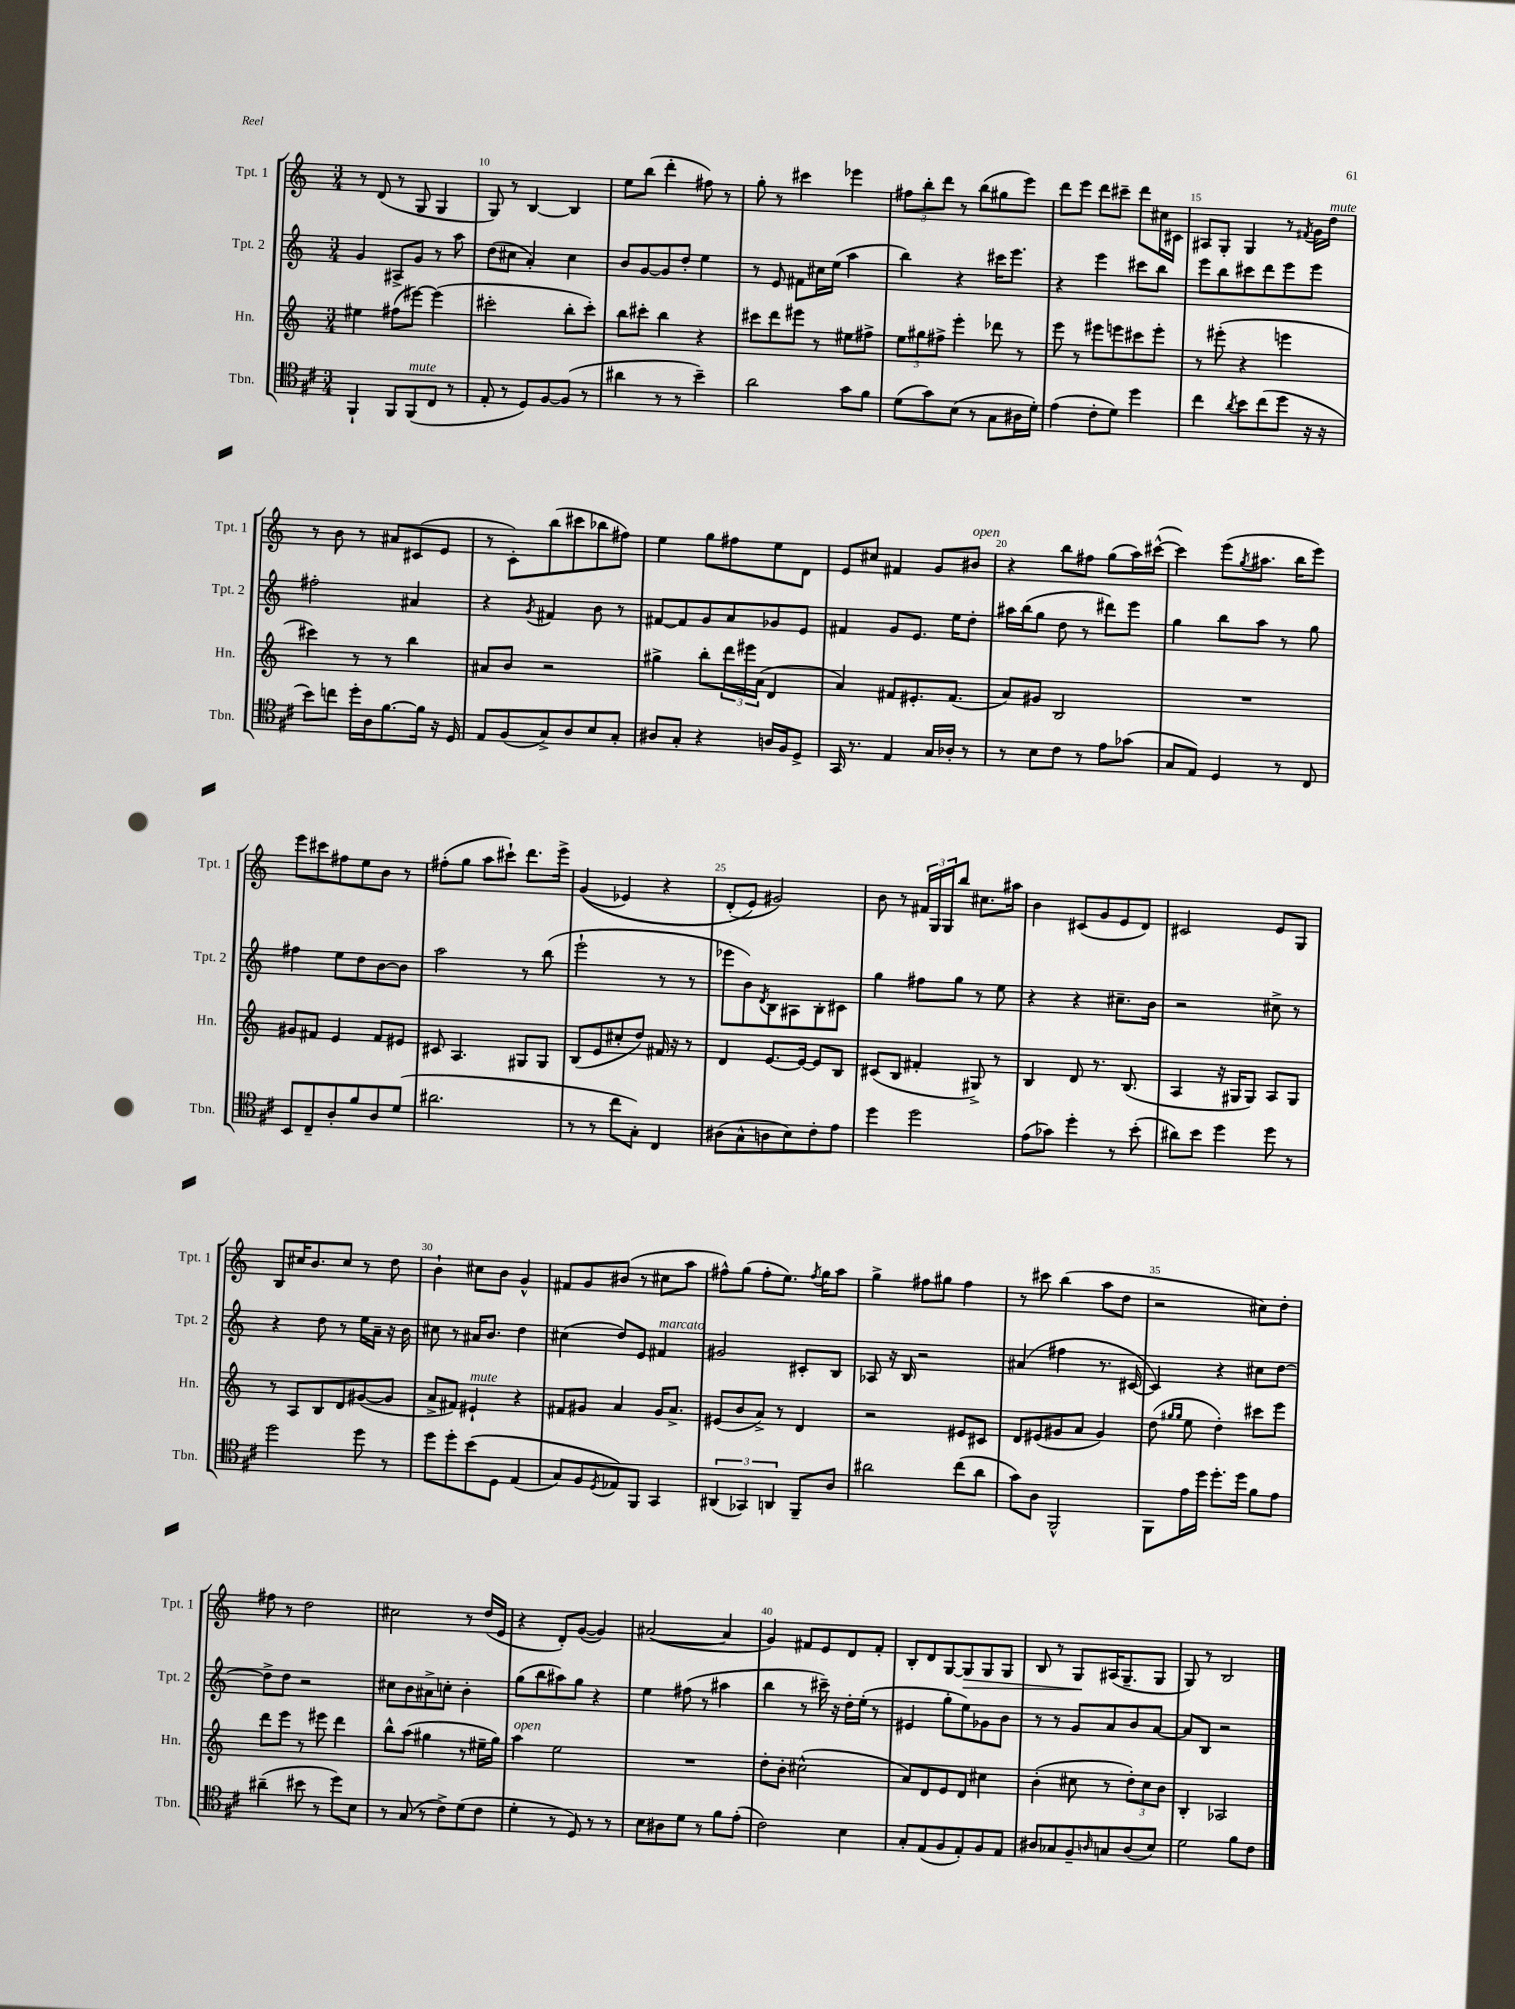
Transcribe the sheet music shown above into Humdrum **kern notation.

**kern	**kern	**kern	**kern	**dynam
*part4	*part3	*part2	*part1	*part1
*staff4	*staff3	*staff2	*staff1	*staff1
*I"Tbn.	*I"Hn.	*I"Tpt. 2	*I"Tpt. 1	*
*I'Tbn.	*I'Hn.	*I'Tpt. 2	*I'Tpt. 1	*
*clefC4	*clefG2	*clefG2	*clefG2	*
*k[f#c#]	*k[]	*k[]	*k[]	*
*M3/4	*M3/4	*M3/4	*M3/4	*
=9	=9	=9	=9	=9
4FF#`/	4ee#X\	4g/	8r	.
.	.	.	(8d/	.
8FF#/L	(8ff#X\L	8A#X^/L	8r	.
!LO:TX:a:i:t=mute	!	!	!	!
(8FF#/	[8eee#X\J)	8g/J	8G/	.
8C#/J	(4eee#\]	8r	4G/	.
8r	.	8aa\	.	.
=10	=10	=10	=10	=10
8E'/	2ccc#X'\	(8dd\L	8G/)	.
8r	.	8cc#X\J	8r	.
8D/L)	.	4a'/)	[4B/	.
[8F#/	.	.	.	.
(8F#/J]	8bb'\L	4cc#\	4B/]	.
8r	8ccc#'\J)	.	.	.
=11	=11	=11	=11	=11
4a#X\	8bb\L	8b/L	8ee\L	.
.	8ccc#X'\J	[8g/	(8bb\J	.
8r	4bb\	8g/]	4ddd'\	.
8r	.	8dd'/J	.	.
4b~\)	4r	4ee\	8ff#X\)	.
.	.	.	8r	.
=12	=12	=12	=12	=12
2a\	8ccc#X\L	8r	8gg'\	.
.	8ddd\	8e/	8r	.
.	8eee#X\J	8f#X\L	4ccc#X\	.
.	8r	16cc#X\L	.	.
.	.	(16ee\JJ	.	.
8g\L	8ee#X\L	4aa\	4eee-X\	.
8f#\J	8ff#X^\J	.	.	.
=13	=13	=13	=13	=13
(8d\L	12ee\L	4bb\)	12ff#X\L	.
.	12gg#X\	.	12bb'\	.
8g\)	.	.	.	.
.	12ff#X^\J	.	12ddd\J	.
(8B\J	4eee'\	4r	8r	.
8r	.	.	(8bb\L	.
8G\L	8ddd-X\	16ccc#X\KL	8gg#X\	.
.	.	8.eee\J	.	.
16A#X\L	8r	.	8eee\J)	.
16d'\JJ)	.	.	.	.
=14	=14	=14	=14	=14
(4e\	8eee\	4r	8ddd\L	.
.	8r	.	8eee\J	.
8c#'\L	8eee#X\L	4eee\	8ddd\L	.
8d\J)	8eeen\	.	8ccc#X~\J	.
4dd\	8ccc#X\	8ccc#X\L	8ddd\L	.
.	8eee'\J	8bb\J	16cc#X\L	.
.	.	.	16c#X\JJ	.
=15	=15	=15	=15	=15
4cc#\	8r	8eee\L	8A#X/L	.
.	(8eee#X'\	8bb\	8G'/J	.
8qa/	.	.	.	.
8b\L	4r	8ccc#X\	4G/	.
(8cc#\	.	8ddd\	.	.
8dd\J	4eeen\	8eee\	8r	.
.	.	.	8qf#X/	.
16r	.	8eee\J	16g\LL	.
!	!	!	!LO:TX:a:i:t=mute	!
16r	.	.	16dd\JJ	.
!!LO:LB:g=z
=16	=16	=16	=16	=16
8b\L)	4ccc#X\)	2ff#X'\	8r	.
8ccn\J	.	.	8b\	.
16dd'\LL	8r	.	8r	.
16A\J	.	.	.	.
[8.f#\	8r	.	8a#X/L	.
.	4bb\	4a#X/	(8c#X/	.
16f#\Jk]	.	.	.	.
16r	.	.	8e/J	.
16D/	.	.	.	.
=17	=17	=17	=17	=17
8E/L	8a#X/L	4r	8r	.
(8F#/	8b/J	.	8c'\L)	.
.	.	8qg/	.	.
8G^/)	2r	4f#X/	(8bb\	.
8A/	.	.	8ccc#X\	.
8B/	.	8b\	8bb-X\	.
8G'/J	.	8r	8ff#X\J)	.
=18	=18	=18	=18	=18
8A#X/L	4gg#X^\	[8f#X/L	4ee\	.
8G'/J	.	8f#/]	.	.
4r	8bb'\L	8g/	8gg\L	.
.	24ddd\L	8a/	8ff#X\	.
.	24eee#X\	.	.	.
.	(24a\JJ	.	.	.
16An/LL	4d/	8g-X/	8ee\	.
16F#/J	.	.	.	.
8D^/J	.	8e/J	8d\J	.
=19	=19	=19	=19	=19
16GG/	4a/)	4f#X/	8e/L	.
8.r	.	.	.	.
.	.	.	8cc#X/J	.
4E/	8f#X/L	8g/L	4f#X/	.
.	8.e#X'/	8.e/J	.	.
16G/LL	.	.	8g/L	.
16A-X'/JJ	(8.f#/J	16ee\KL	.	.
!	!	!	!LO:TX:a:i:t=open	!
8r	.	8dd'\J	8b#X/J	.
=20	=20	=20	=20	=20
8r	8a/L)	16aa#X\LL	4r	.
.	.	(16bb\J	.	.
8B\L	8g#X/J	8gg\J	.	.
8c#\J	2B/	8dd\	8bb\L	.
8r	.	8r	8ff#X\J	.
8e\L	.	8ddd#X\L)	(8gg\L	.
(8g-X\J	.	8eee\J	16aa\L)	.
.	.	.	([16ccc#X^^\JJ	.
=21	=21	=21	=21	=21
8G/L	2.r	4gg\	4ccc#\])	.
8E/J)	.	.	.	.
4D/	.	8bb\L	(8eee\L	.
.	.	.	8qgg/	.
.	.	8aa\J	8.aa#X\J	.
8r	.	8r	.	.
.	.	.	16bb\KL	.
8C#/	.	8gg\	8eee\J)	.
!!LO:LB:g=z
=22	=22	=22	=22	=22
8BB/L	8g#X/L	4ff#X\	8eee\L	.
8C#~/	8f#X/J	.	8ccc#X\	.
8A'/	4e/	8ee\L	8ff#X\	.
8f#/	.	8dd\	8ee\	.
8A/	8f#/L	[8b\	8b\J	.
(8d/J	8e#X/J	8b\J]	8r	.
=23	=23	=23	=23	=23
2.a#X\	8c#X/	2aa\	(8ff#X'\L	.
.	4.A/	.	8gg\J	.
.	.	.	8aa\L	.
.	.	.	8ccc#X`\J)	.
.	8G#X/L	8r	8.ddd\L	.
.	8G#/J	(8bb\	.	.
.	.	.	16eee^\Jk	.
=24	=24	=24	=24	=24
8r	(8B/L	2eee`\	((4g/	.
8r	8e/	.	.	.
8cc#\L	8cc#X'/	.	4e-X/)	.
8G'\J)	8dd/J)	.	.	.
4C#/	16f#X/	8r	4r	.
.	16r	.	.	.
.	8r	8r	.	.
=25	=25	=25	=25	=25
(8A#X\L	4d/	8eee-X\L	(8d'/L	.
8G^^\	.	8b\)	8e/J)	.
.	.	8qd/	.	.
8An\	[8.e/L	8B\	2g#X/)	.
8B\)	.	8A#X\	.	.
.	16e/Jk_	.	.	.
8c#'\	8e/L]	8B'\	.	.
8e\J	8B/J	8c#X\J	.	.
=26	=26	=26	=26	=26
4dd\	(8c#X/L	4gg\	8b\	.
.	8B/J	.	8r	.
2dd\	4f#X'/	8ff#X\L	24f#X/LL	.
.	.	.	24G/	.
.	.	.	24G/J	.
.	.	8gg\J	8bb/J	.
.	8G#X^/)	8r	8.cc#X\L	.
.	8r	8ee\	.	.
.	.	.	16aa#X\Jk	.
=27	=27	=27	=27	=27
(8e\L	4B/	4r	4b\	.
8g-X\J)	.	.	.	.
4dd'\	8d/	4r	(8c#X/L	.
.	8.r	.	8g/	.
8r	.	8.cc#X~\L	8e/	.
.	(8.B/	.	.	.
(8b'\	.	.	8d/J)	.
.	.	16b\Jk	.	.
=28	=28	=28	=28	=28
8a#X\L)	4A/	2r	2c#X/	.
8b\J	.	.	.	.
4dd\	16r	.	.	.
.	16G#X/KL	.	.	.
.	8G#/J)	.	.	.
8dd\	8A/L	8cc#X^\	8e/L	.
8r	8G#/J	8r	8G/J	.
!!LO:LB:g=z
=29	=29	=29	=29	=29
2dd\	8r	4r	8B/L	.
.	8A/L	.	16cc#X/K	.
.	.	.	8.b/	.
.	8B/	8dd\	.	.
.	8d/	8r	8cc#/J	.
8dd\	([8g#X/	16ee\LL	8r	.
.	.	16a~\JJ	.	.
8r	8g#/J]	16r	8dd\	.
.	.	16b\	.	.
=30	=30	=30	=30	=30
8dd\L	8a^/L	8cc#X\	4b`\	.
8dd'\	8f#X/J)	8r	.	.
!	!LO:TX:a:i:t=mute	!	!	!
(8b\	4e#X`/	16a#X/KL	8cc#X\L	.
.	.	8.b/J	.	.
8D\J	.	.	8b\J	.
(4E/	4r	4dd\	4g^^/	.
=31	=31	=31	=31	=31
8G/L)	8f#X/L	(4cc#X\	8f#X/L	.
8F#/	8g#X/J	.	8g/	.
8qD/	.	.	.	.
8E-X/)	4a/	8dd/L)	(8b#X/J	.
8FF#/J	.	8e/J	8r	.
!	!	!LO:TX:a:i:t=marcato	!	!
4GG/	16g#/KL	4f#X/	8cc#X\L	.
.	8.a^/J	.	.	.
.	.	.	8aa\J	.
=32	=32	=32	=32	=32
(6AA#X/	(8e#X/L	2g#X/	8ff#X^^\L)	.
.	8b/	.	(8gg\J	.
6GG-X/)	.	.	.	.
.	8a^/J)	.	8ff#'\L	.
6AAn/	.	.	.	.
.	8r	.	8.ee\J)	.
8FF#~/L	4d/	8c#X'/L	.	.
.	.	.	8qff#/	.
.	.	.	16gg\KL	.
8A/J	.	8B/J	8aa\J	.
=33	=33	=33	=33	=33
2a#X\	2r	8A-X/	4gg^\	.
.	.	16r	.	.
.	.	16B/	.	.
.	.	2r	8ff#X\L	.
.	.	.	8gg#X\J	.
(8cc#\L	8e#X/L	.	4ff#\	.
8a#\J	8c#X/J	.	.	.
=34	=34	=34	=34	=34
8g\L)	8d/L	(4a#X/	8r	.
8A\J	(8e#X/	.	8ccc#X\	.
2FF#^^/	8g#X/	4ff#X\	(4bb\	.
.	8a/J	.	.	.
.	4g#/)	8.r	8aa\L	.
.	.	.	8dd\J	.
.	.	[16c#X/	.	.
=35	=35	=35	=35	=35
8FF#\L	(8dd\	4c#/])	2r	.
.	16qqgg#X/LL	.	.	.
.	16qqgg#/JJ	.	.	.
16e\L	8ee\	.	.	.
16dd\JJ	.	.	.	.
8.dd'\L	4dd'\)	4r	.	.
16dd\Jk	.	.	.	.
8f#\L	8ccc#X\L	8cc#X\L	8cc#X\L)	.
8e\J	8eee\J	[8dd\J	8dd'\J	.
!!LO:LB:g=z
=36	=36	=36	=36	=36
(4a#X~\	8ddd\L	8dd^\L]	8ff#X\	.
.	8eee\J	8dd\J	8r	.
8b#X\	8r	2r	2dd\	.
8r	8eee#X\	.	.	.
8dd\L)	4ddd\	.	.	.
8B\J	.	.	.	.
=37	=37	=37	=37	=37
8r	8bb^^\L	8cc#X\L	2cc#X\	.
(8G/	(8aa\J	8b\	.	.
8r	4gg#X\	8a#X^\	.	.
8c#^\L)	.	8ccn'\J	.	.
(8d\	8r	4b'\	8r	.
8c#\J	16ee#X~\LL	.	(16dd/LL	.
.	16gg#\JJ)	.	16e/JJ	.
=38	=38	=38	=38	=38
!	!LO:TX:a:i:t=open	!	!	!
4d'\	4aa\	(8gg\L	4r	.
.	.	8bb\	.	.
8r	2ee\	8aa#X\)	8d'/L)	.
8D/)	.	8gg\J	([8g/J	.
8r	.	4r	4g/])	.
8r	.	.	.	.
=39	=39	=39	=39	=39
8B\L	2.r	4ee\	([2a#X/	.
8A#X\	.	.	.	.
8d\J	.	(8ff#X\	.	.
8r	.	8r	.	.
8f#\L	.	4aa#X\	4a#/]	.
(8e'\J	.	.	.	.
=40	=40	=40	=40	=40
2c#\)	8dd'\L	4bb\	4g/)	.
.	8b'\J	.	.	.
.	(2cc#X^^\	8r	8f#X/L	.
.	.	16ccc#X~\)	8e/	.
.	.	16r	.	.
4B\	.	16dd'\LL	8d/	.
.	.	(16ee'\JJ	.	.
.	.	8r	8f#'/J	.
=41	=41	=41	=41	=41
8G'/L	8a/L)	4e#X/	8B'/L	.
(8E/	8d/	.	8d/	.
8F#/	8e/	8gg'\L	[8G/	.
!	!	!	!	!LO:HP:b
8E'/)	8d/J	8ee\)	8G/]	>
8F#/	4cc#X\	8g-X\	8G/	.
8E/J	.	8b\J	8G/J	.
=42	=42	=42	=42	=42
8A#X/L	(4b'\	8r	8B/	.
8G-X/	.	8r	8r	.
8F#~/	8cc#X\	8g/L	8G/L	.
16qqAn/	.	.	.	.
8Gn/	8r	8a/	(16A#X/K	]
.	.	.	8.G~/	.
(8A/	12dd'\L)	8b/	.	.
.	12cc#\	.	.	.
8B/J)	.	[8a/J	8G/J	.
.	12b\J	.	.	.
=43	=43	=43	=43	=43
2d\	4B'/	8a/L]	8G/)	.
.	.	8B/J	8r	.
.	2A-X/	2r	2B/	.
8f#\L	.	.	.	.
8c#\J	.	.	.	.
==	==	==	==	==
*-	*-	*-	*-	*-
